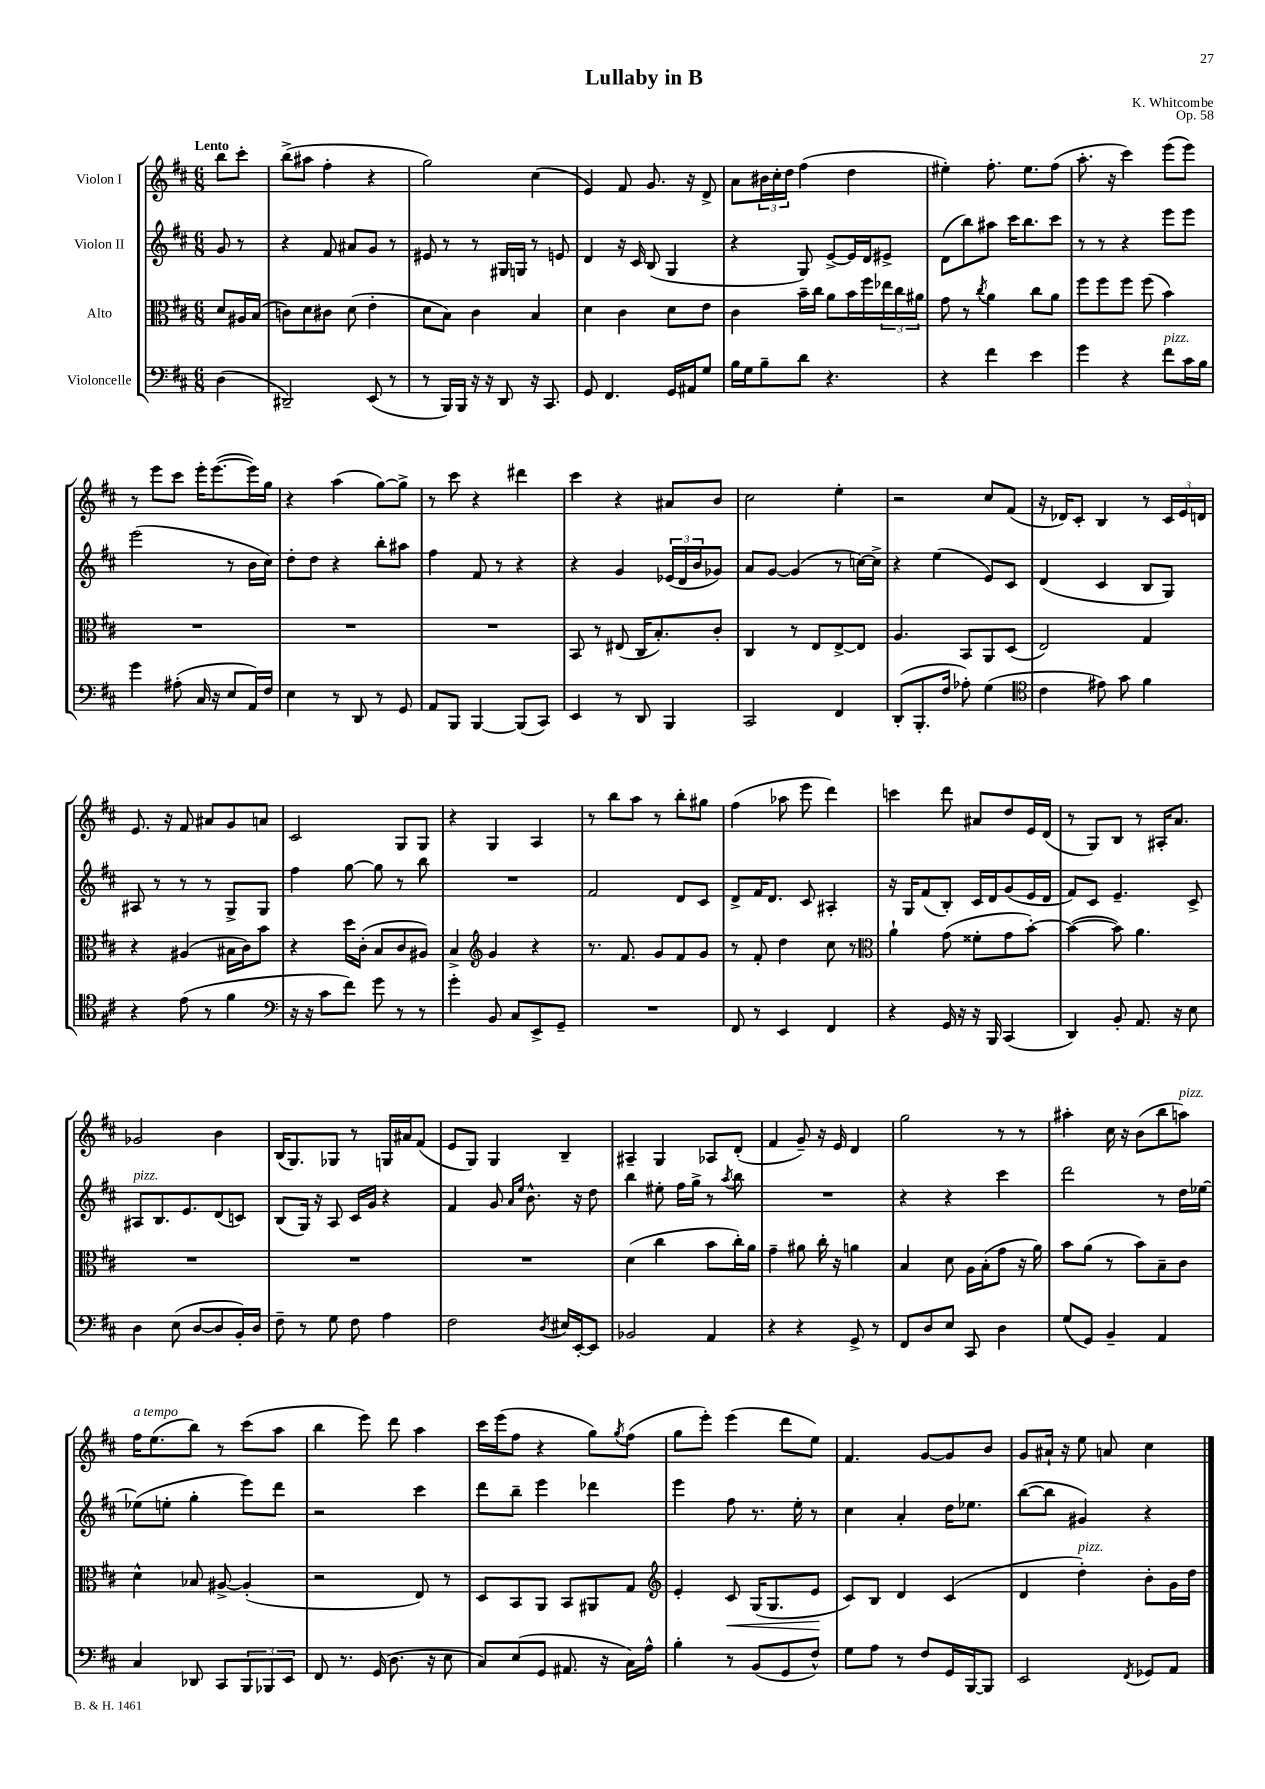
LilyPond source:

\header { title = "Lullaby in B" composer = "K. Whitcombe" opus = "Op. 58" }
<<
\new StaffGroup <<
\new Staff = "s0" \with { instrumentName = "Violon I" } {
    \clef treble \key d \major \numericTimeSignature \time 6/8 \partial 4 \tempo "Lento"
    b''8 cis'''8-. |
    b''8->( ais''8 fis''4-. r4 |
    g''2) cis''4( |
    e'4) fis'8 g'8. r16 d'8-> |
    a'8 \tuplet 3/2 { bis'16 cis''16-. d''16 } fis''4( d''4 |
    eis''4-.) fis''8.-. eis''8. fis''8( |
    a''8.-. r16 cis'''4) e'''8( e'''8) |
    r8 e'''8 cis'''8 e'''16-. e'''8.~( e'''16) g''16 |
    r4 a''4( g''8~) g''8-> |
    r8 cis'''8 r4 dis'''4 |
    cis'''4 r4 ais'8 b'8 |
    cis''2 e''4-. |
    r2 cis''8 fis'8( |
    r16 des'16) cis'8-. b4 r8 \tuplet 3/2 { cis'16 e'16 d'16 } |
    e'8. r16 fis'8 ais'8 g'8 a'8 |
    cis'2 g8 g8 |
    r4 g4 a4 |
    r8 b''8 a''8 r8 b''8-. gis''8 |
    fis''4( aes''8 e'''8 d'''4) |
    c'''4 d'''8 ais'8 d''8 e'16 d'16( |
    r8 g8) b8 r8 ais16-. a'8. |
    ges'2 b'4 |
    b16( g8.) ges8 r8 g16 ais'16 fis'8( |
    e'8 g8) g4 b4-- |
    ais4-- g4 aes8 d'8-.( |
    fis'4 g'8--) r16 e'16 d'4 |
    g''2 r8 r8 |
    ais''4-. cis''16 r16 b'8( b''8 a''8^\markup { \italic "pizz." }) |
    fis''16^\markup { \italic "a tempo" } e''8.( b''8) r8 cis'''8( a''8 |
    b''4 e'''8) d'''8 a''4 |
    cis'''16 e'''16( fis''8 r4 g''8) \acciaccatura { g''8 } fis''8( |
    g''8 e'''8-.) e'''4( d'''8 e''8) |
    fis'4. g'8~ g'8 b'8 |
    g'8 ais'16-! r16 e''8 a'8 cis''4 \bar "|." |
}
\new Staff = "s1" \with { instrumentName = "Violon II" } {
    \clef treble \key d \major \numericTimeSignature \time 6/8 \partial 4
    g'8 r8 |
    r4 fis'8 ais'8 g'8 r8 |
    eis'8 r8 r8 gis16 g16 r8 e'8 |
    d'4 r16 cis'16 b8( g4 |
    r4 g8) e'8~-> e'16 d'16 eis'8-> |
    d'8( b''8) ais''8 cis'''16 b''8. cis'''8 |
    r8 r8 r4 e'''8 e'''8 |
    e'''2( r8 b'16 cis''16) |
    d''8-. d''8 r4 b''8-. ais''8 |
    fis''4 fis'8 r8 r4 |
    r4 g'4 \tuplet 3/2 { ees'16( d'16 b'16 } ges'8) |
    a'8 g'8~ g'4( r8 c''16~) c''16-> |
    r4 e''4( e'8) cis'8 |
    d'4( cis'4 b8 g8) |
    ais8 r8 r8 r8 g8-> g8 |
    fis''4 g''8~ g''8 r8 b''8 |
    R2. |
    fis'2 d'8 cis'8 |
    d'8-> fis'16 d'8. cis'8 ais4-. |
    r16 g16 fis'8( b8-.) cis'16 d'16 g'8( e'16 d'16 |
    fis'8) cis'8 e'4.-- cis'8-> |
    ais8^\markup { \italic "pizz." } b8. e'8. d'8( c'8) |
    b8( g16) r16 a8 cis'16 g'16 r4 |
    fis'4 g'8 \grace { a'16 e''16 } b'8.-^ r16 d''8 |
    b''4 eis''8-. fis''16 g''16-> r8 \acciaccatura { a''8 } b''8 |
    R2. |
    r4 r4 cis'''4 |
    d'''2 r8 d''16 ees''16~ |
    ees''8( e''8-. g''4-. e'''8) d'''8 |
    r2 cis'''4 |
    d'''8 b''8-- e'''4 des'''4 |
    e'''4 fis''8 r8. e''16-. r8 |
    cis''4 a'4-. d''16 ees''8. |
    b''8~( b''8 gis'4) r4 \bar "|." |
}
\new Staff = "s2" \with { instrumentName = "Alto" } {
    \clef alto \key d \major \numericTimeSignature \time 6/8 \partial 4
    d'8 ais16 b16( |
    c'8) d'8 cis'8 d'8( e'4-. |
    d'8 b8) cis'4 b4 |
    d'4 cis'4 d'8 e'8 |
    cis'4 b'16-- cis''16 a'8 b'16 fis''16 \tuplet 3/2 { ees''16 cis''16 ais'16 } |
    g'8 r8 \acciaccatura { cis''8 } a'4 cis''8 a'8 |
    fis''8 fis''8 fis''8 fis''8( b'4) |
    R2. |
    R2. |
    R2. |
    b,8 r8 eis8( cis16 b8.-.) cis'8-. |
    cis4 r8 e8 e8~-> e8 |
    a4. b,8 a,8 d8( |
    e2) g4 |
    r4 ais4( bis16 cis'16) b'8 |
    r4 d''16 cis'16-.( b8 cis'8 ais8) |
    b4-> \clef treble g'4 r4 |
    r8. fis'8. g'8 fis'8 g'8 |
    r8 fis'8-. d''4 cis''8 r8 |
    \clef alto a'4-! g'8( fisis'8-. g'8 b'8~-.) |
    b'4~( b'8) a'4. |
    R2. |
    R2. |
    R2. |
    d'4( cis''4 b'8 cis''16-.) a'16 |
    g'4-- ais'8 cis''16-. r16 a'4 |
    b4 d'8 a16 b16-.( g'8 r16 a'16) |
    b'8 a'8( r8 b'8) b8-- cis'8 |
    d'4-^ bes8 ais8~-> ais4-.( |
    r2 e8) r8 |
    d8 b,8 a,8 b,8 ais,8 g8 |
    \clef treble e'4-. cis'8\< g16( g8. e'8\! |
    cis'8) b8 d'4 cis'4( |
    d'4 d''4-.^\markup { \italic "pizz." }) b'8-. g'16 d''16 \bar "|." |
}
\new Staff = "s3" \with { instrumentName = "Violoncelle" } {
    \clef bass \key d \major \numericTimeSignature \time 6/8 \partial 4
    d4( |
    dis,2--) e,8( r8 |
    r8 b,,16) b,,16 r16 r16 d,8 r16 cis,8. |
    g,8 fis,4. g,16 ais,16 g8 |
    b16 g16 b8-- d'8 r4. |
    r4 fis'4 e'4 |
    g'4 r4 fis'8^\markup { \italic "pizz." } cis'16 b16 |
    g'4 ais8-.( cis16 r16 e8 a,16) fis16 |
    e4 r8 d,8 r8 g,8 |
    a,8 b,,8 b,,4~ b,,8( cis,8) |
    e,4 r8 d,8 b,,4 |
    cis,2 fis,4 |
    d,8-.( b,,8.-. fis16 aes8-.) g4( |
    \clef tenor cis'4 eis'8) g'8 fis'4 |
    r4 e'8( r8 fis'4 |
    \clef bass r16 r16 cis'8 fis'8) g'8 r8 r8 |
    g'4-. b,8 cis8 e,8-> g,8-- |
    R2. |
    fis,8 r8 e,4 fis,4 |
    r4 g,16 r16 r16 b,,16 cis,4( |
    d,4) b,8-. a,8. r16 e8 |
    d4 e8( d8~ d8 b,16-.) d16 |
    fis8-- r8 g8 fis8 a4 |
    fis2 \acciaccatura { d8 } eis16 e,16~-. e,8 |
    bes,2 a,4 |
    r4 r4 g,8-> r8 |
    fis,8 d8 e8 cis,8 d4 |
    g8( g,8) b,4-- a,4 |
    cis4 des,8 cis,8 \tuplet 3/2 { b,,8 bes,,8 e,8 } |
    fis,8 r8. g,16( d8. r16 e8 |
    cis8) e8( g,8 ais,8. r16 cis16) a16-^ |
    b4-. r8 b,8( g,8 fis8-^) |
    g8 a8 r8 fis8 g,16 b,,16~ b,,8 |
    e,2 \acciaccatura { fis,8 } ges,8 a,8 \bar "|." |
}
>>
>>
\layout { \context { \Score \remove "Bar_number_engraver" } }
